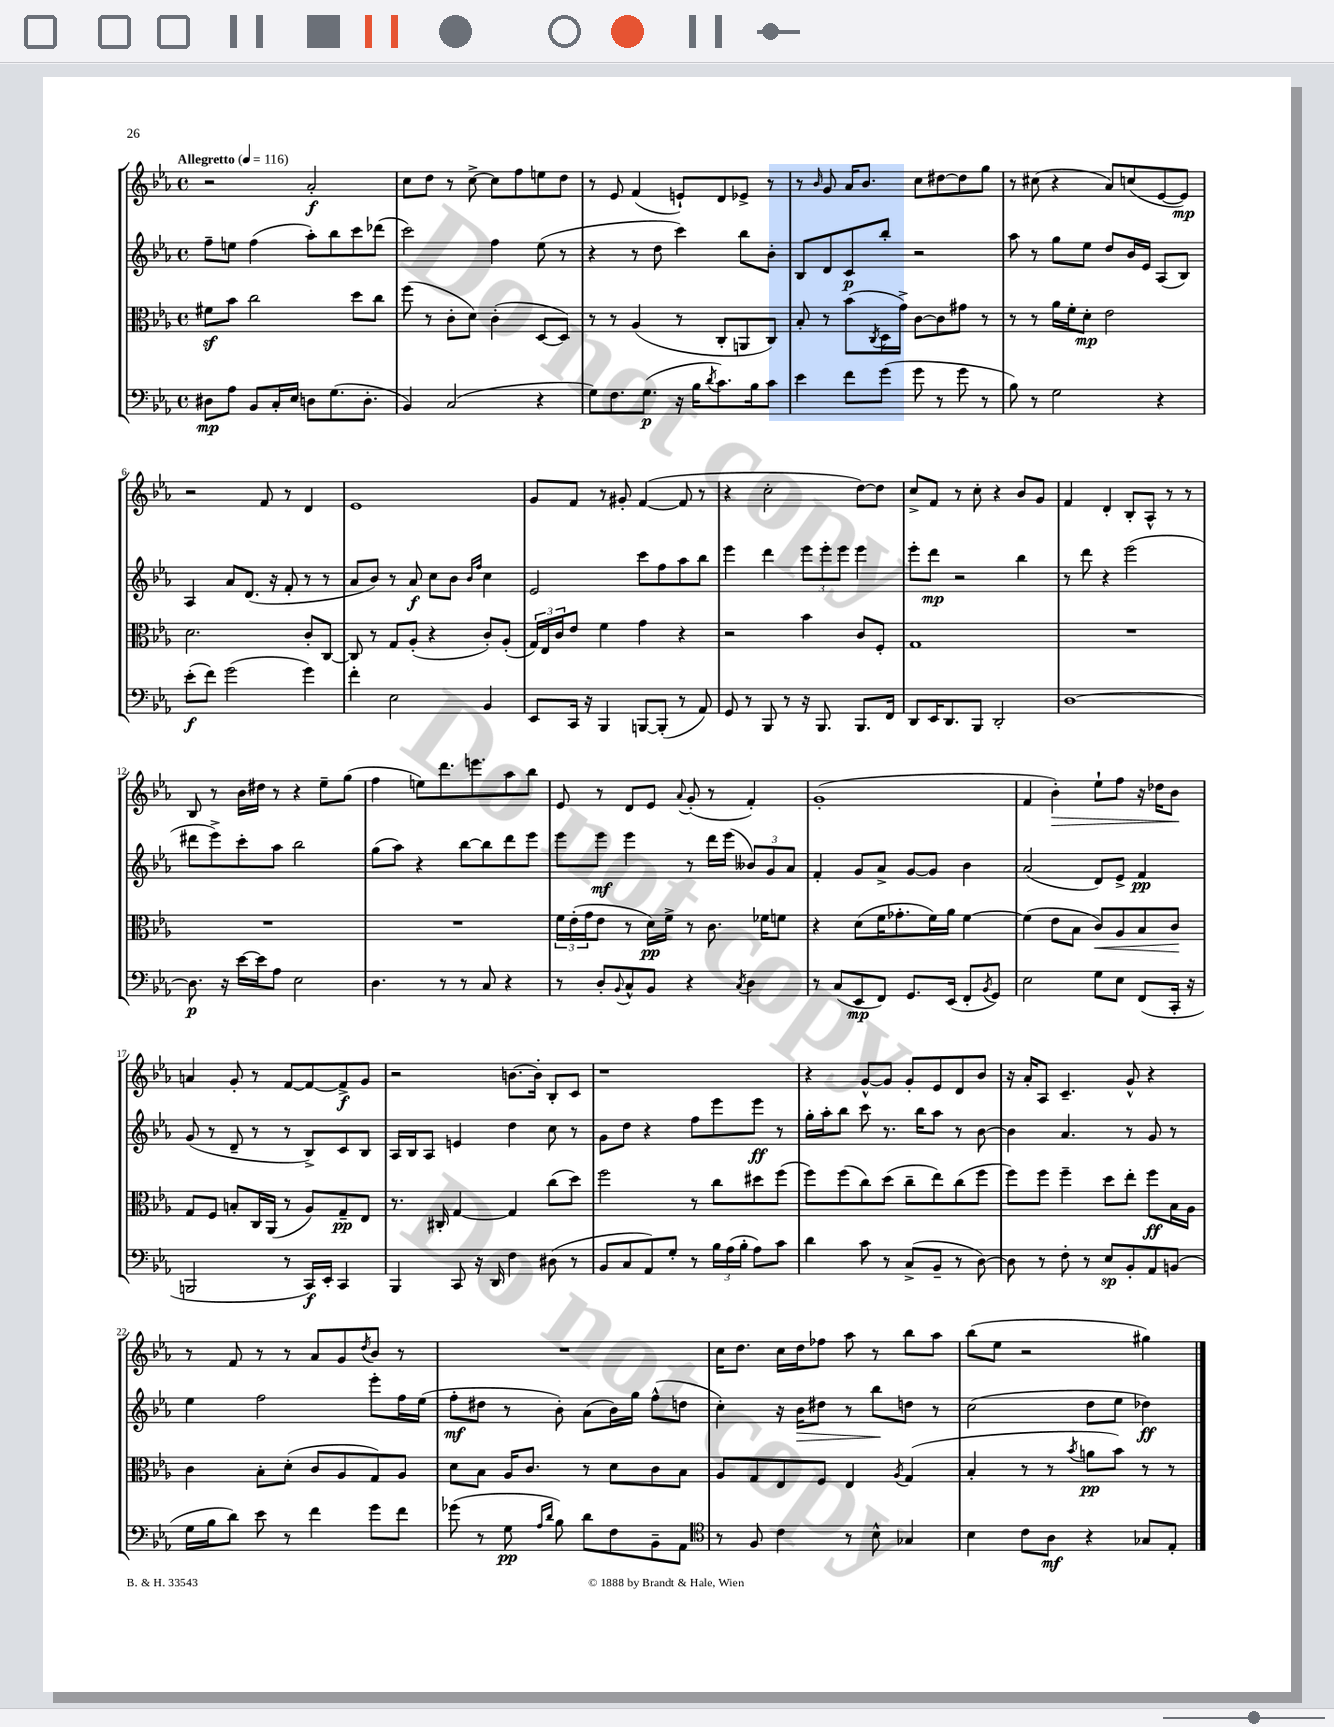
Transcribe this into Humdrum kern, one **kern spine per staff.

**kern	**kern	**kern	**kern
*staff4	*staff3	*staff2	*staff1
*clefF4	*clefC3	*clefG2	*clefG2
*k[b-e-a-]	*k[b-e-a-]	*k[b-e-a-]	*k[b-e-a-]
*M4/4	*M4/4	*M4/4	*M4/4
*met(c)	*met(c)	*met(c)	*met(c)
*MM116	*MM116	*MM116	*MM116
8D#	8f#	8ff~	2r
8A-	8b-	8ee	.
8BB-	2cc	(4ff	.
16C'	.	.	.
16E-	.	.	.
8D	.	8aa-')	2a-'
(8.G	.	8bb-	.
.	8dd	8ccc	.
8.D'	.	.	.
.	8cc	(8ddd-	.
=	=	=	=
4BB-)	(8ff	2ccc)	8cc
.	8r	.	8dd
(2C	8c'	.	8r
.	8d)	.	[8cc^
.	(4c'	4ff	8cc]
.	.	.	8ff
4r	[8D	(8ee-	8ee
.	8D])	8r	8dd
=	=	=	=
8G)	8r	4r	8r
8.F	8r	.	8e-
.	(4A-	8r	(4f
(8.G	.	.	.
.	.	8dd	.
16r	8r	4ccc)	8e`)
16B-	.	.	.
8qd	.	.	.
8.c)	8C'	.	8d
.	8AA	8bb-	8e-^
16B-	.	.	.
8c	8C)	8b-'	8r
=	=	=	=
4e-	8B-'	8B-	8r
.	.	.	16qqb-
.	8r	8d	8g
8f	(8b-	8c	16a-
.	.	.	8.b-
.	8qC	.	.
(8g	16D	8bb-'	.
.	16g^)	.	.
8g	[8c	2r	8cc
8r	8c]	.	[8dd#
8g	8g#	.	8dd#]
8r	8r	.	8gg
=	=	=	=
8B-)	8r	8aa-	8r
8r	8r	8r	(8cc#
2G	16a-	8gg	4r
.	16f'	.	.
.	8d'	8ee-	.
.	2e-	8dd	8a-)
.	.	16b-	(8cc
.	.	16e-	.
4r	.	(8A-	[8e-
.	.	8B-)	8e-])
=	=	=	=
(8e-'	2.d	4A-	2r
8f)	.	.	.
(2g	.	8a-	.
.	.	(8.d	.
.	.	.	8f
.	.	16r	.
.	.	8f'	8r
4g)	8c'	8r	4d
.	[8C	8r	.
=	=	=	=
4f'	8C]	8a-	1e-
.	8r	8b-)	.
2E-	8G	8r	.
.	(8A-'	8a-	.
.	4r	8cc	.
.	.	8b-	.
.	.	16qqb-	.
.	.	16qqff	.
4BB-	8c')	4cc	.
.	(8A-'	.	.
=	=	=	=
8EE-	24G)	2e-	8g
.	24E-	.	.
.	24c	.	.
16CC	8e-	.	8f
16r	.	.	.
4BBB-	4f	.	8r
.	.	.	8g#'
[8BBB	4g	8ccc	([4f
(8BBB']	.	8ff	.
8r	4r	8aa-	8f]
8AA-)	.	8bb-	8r
=	=	=	=
8GG	2r	4eee-	4r
8r	.	.	.
8BBB-	.	4ddd	2cc'
8r	.	.	.
16r	4b-	12eee-	.
8.BBB-	.	.	.
.	.	12eee-'	.
.	.	12eee-	.
8.BBB-	8c	4eee-	[8dd)
.	8F'	.	8dd]
16FF	.	.	.
=	=	=	=
8DD	1G	8eee-'	8cc^
16EE-	.	8ddd	8f
8.DD	.	.	.
.	.	2r	8r
8BBB-	.	.	8cc'
2DD'	.	.	4r
.	.	4bb-	8b-
.	.	.	8g
=	=	=	=
[1D	1r	8r	4f
.	.	8ddd	.
.	.	4r	4d'
.	.	(2eee-	8B-'
.	.	.	8A-^^
.	.	.	8r
.	.	.	8r
=	=	=	=
8.D]	1r	8ddd#	8B-
.	.	8eee-^)	8r
16r	.	.	.
[16e-	.	8ccc'	16b-
16e-]	.	.	16dd#
8A-	.	8aa-	8r
2E-	.	2bb-	4r
.	.	.	8ee-~
.	.	.	(8gg
=	=	=	=
4.D	1r	(8gg	4ff
.	.	8aa-)	.
.	.	4r	8ee)
8r	.	.	8.ddd
8r	.	[8bb-	.
.	.	.	8.eee
8C	.	8bb-]	.
4r	.	8ddd	8aa-
.	.	8eee-	8bb-
=	=	=	=
8r	24f	8eee-	8e-
.	(24e-'	.	.
.	24g	.	.
8D'	8e-	8eee-	8r
8qqBB-	.	.	.
8C^^	8r	4eee-	8d
8BB-	16d)	.	8e-
.	16f^	.	.
.	.	.	8qqa-
4r	8r	8r	(8g'
.	8.c	16ddd	8r
.	.	(16eee-	.
8qC	.	.	.
4D	.	12b--)	4f')
.	16f-	.	.
.	.	12g	.
.	8f	.	.
.	.	12a-	.
=	=	=	=
8r	4r	4f'	(1g'
(8C	.	.	.
8EE-	(8d	8g	.
8FF)	16f	8a-^	.
.	8.g-'	.	.
8.GG	.	[8g	.
.	16f)	8g]	.
(16EE-	16a-	.	.
8FF'	[4f	4b-	.
8qBB-	.	.	.
8GG)	.	.	.
=	=	=	=
2E-	(4f]	(2a-	4f
.	8e-	.	4b-')
.	8B-	.	.
8G	8c)	8d)	8ee-`
8E-	8A-	8e-^	8ff
(8FF	8B-	4f	16r
.	.	.	16dd-
16CC'	8c	.	8b-
16r	.	.	.
=	=	=	=
2BBB	8G	(8g	4a
.	8F	8r	.
.	8B'	8d~	8g'
.	16C	8r	8r
.	(16AA-	.	.
8r	8r	8r	[8f
16CC)	8A-)	8B-^)	8f_
16EE-'	.	.	.
4CC	8G~	8c	8f^]
.	8E-	8B-	8g
=	=	=	=
4BBB-	8.r	16A-	2r
.	.	16B-	.
.	.	8A-	.
.	16C#'	.	.
8CC	[4G	4e	.
16r	.	.	.
16DD	.	.	.
4F	4G]	4dd	[8.b
.	.	.	16b']
(8D#	(8cc	8cc	8B-'
8r	8dd)	8r	8c
=	=	=	=
8BB-	2ff	8g	1r
8C	.	8dd	.
8AA-)	.	4r	.
8G'	.	.	.
8r	8r	8ff	.
24B-	8cc	8eee-	.
(24A-	.	.	.
24B-'	.	.	.
8A-)	8dd#	8eee-	.
8c	(8ff	8r	.
=	=	=	=
4d	8ff)	16gg'	4r
.	.	16aa-'	.
.	(8ff	8bb-	.
8c	8cc)	8ccc	[8g^^
8r	(8dd	8.r	8g]
(8C^	8cc~	.	8g'
.	.	16bb-	.
8BB-~	8ee-)	8aa-	8e-
8r	(8cc	8r	8d
[8D)	8ff	[8b-	8b-
=	=	=	=
8D]	8ff)	4b-]	16r
.	.	.	16a-'
8r	8ff	.	8A-
8F'	4ff~	4.a-	4.c~
8r	.	.	.
8E-	8dd	.	.
8BB-'	8ee-'	8r	8g^^
8AA-	8ff	8g	4r
(8BB	16B-	8r	.
.	16A-	.	.
=	=	=	=
16G	4c	4ee-	8r
16B-	.	.	.
8d)	.	.	8f
8e-	8B-'	2ff	8r
8r	(8d'	.	8r
4f	8c	.	8a-
.	8A-	.	8g
.	.	.	8qdd
8g	8G)	8eee-'	8b-
8f	8A-	16ff	8r
.	.	(16ee-	.
=	=	=	=
(8g-	8d	8ff'	1r
8r	8B-	8dd#	.
8G	16A-	8r	.
.	8.c	.	.
16qqA-	.	.	.
16qqd	.	.	.
8B-)	.	8b-')	.
8d	8r	(8a-	.
8F	8d	16b-)	.
.	.	16gg	.
8BB-~	8c	(8ff^^	.
8AA-	8B-	8dd	.
=	=	=	=
*clefC4	*	*	*
8r	8A-	4cc')	16cc
.	.	.	8.dd
8F	8G	.	.
4c	8E-	16r	16cc
.	.	16b-	16dd
.	8F	8dd#	8ff-
8r	4E-	8r	8aa-
8B-^^	.	8bb-	8r
.	8qA-	.	.
4G-	(4G	8dd	8bb-
.	.	8r	8aa-
=	=	=	=
4B-	4B-'	(2cc	(8bb-
.	.	.	8ee-
8c	8r	.	2r
8A-	8r	.	.
.	8qb-	.	.
4r	8a	8dd	.
.	8b-)	8ee-	.
8G-	8r	4dd-)	4gg#)
8E-'	8r	.	.
==	==	==	==
*-	*-	*-	*-
